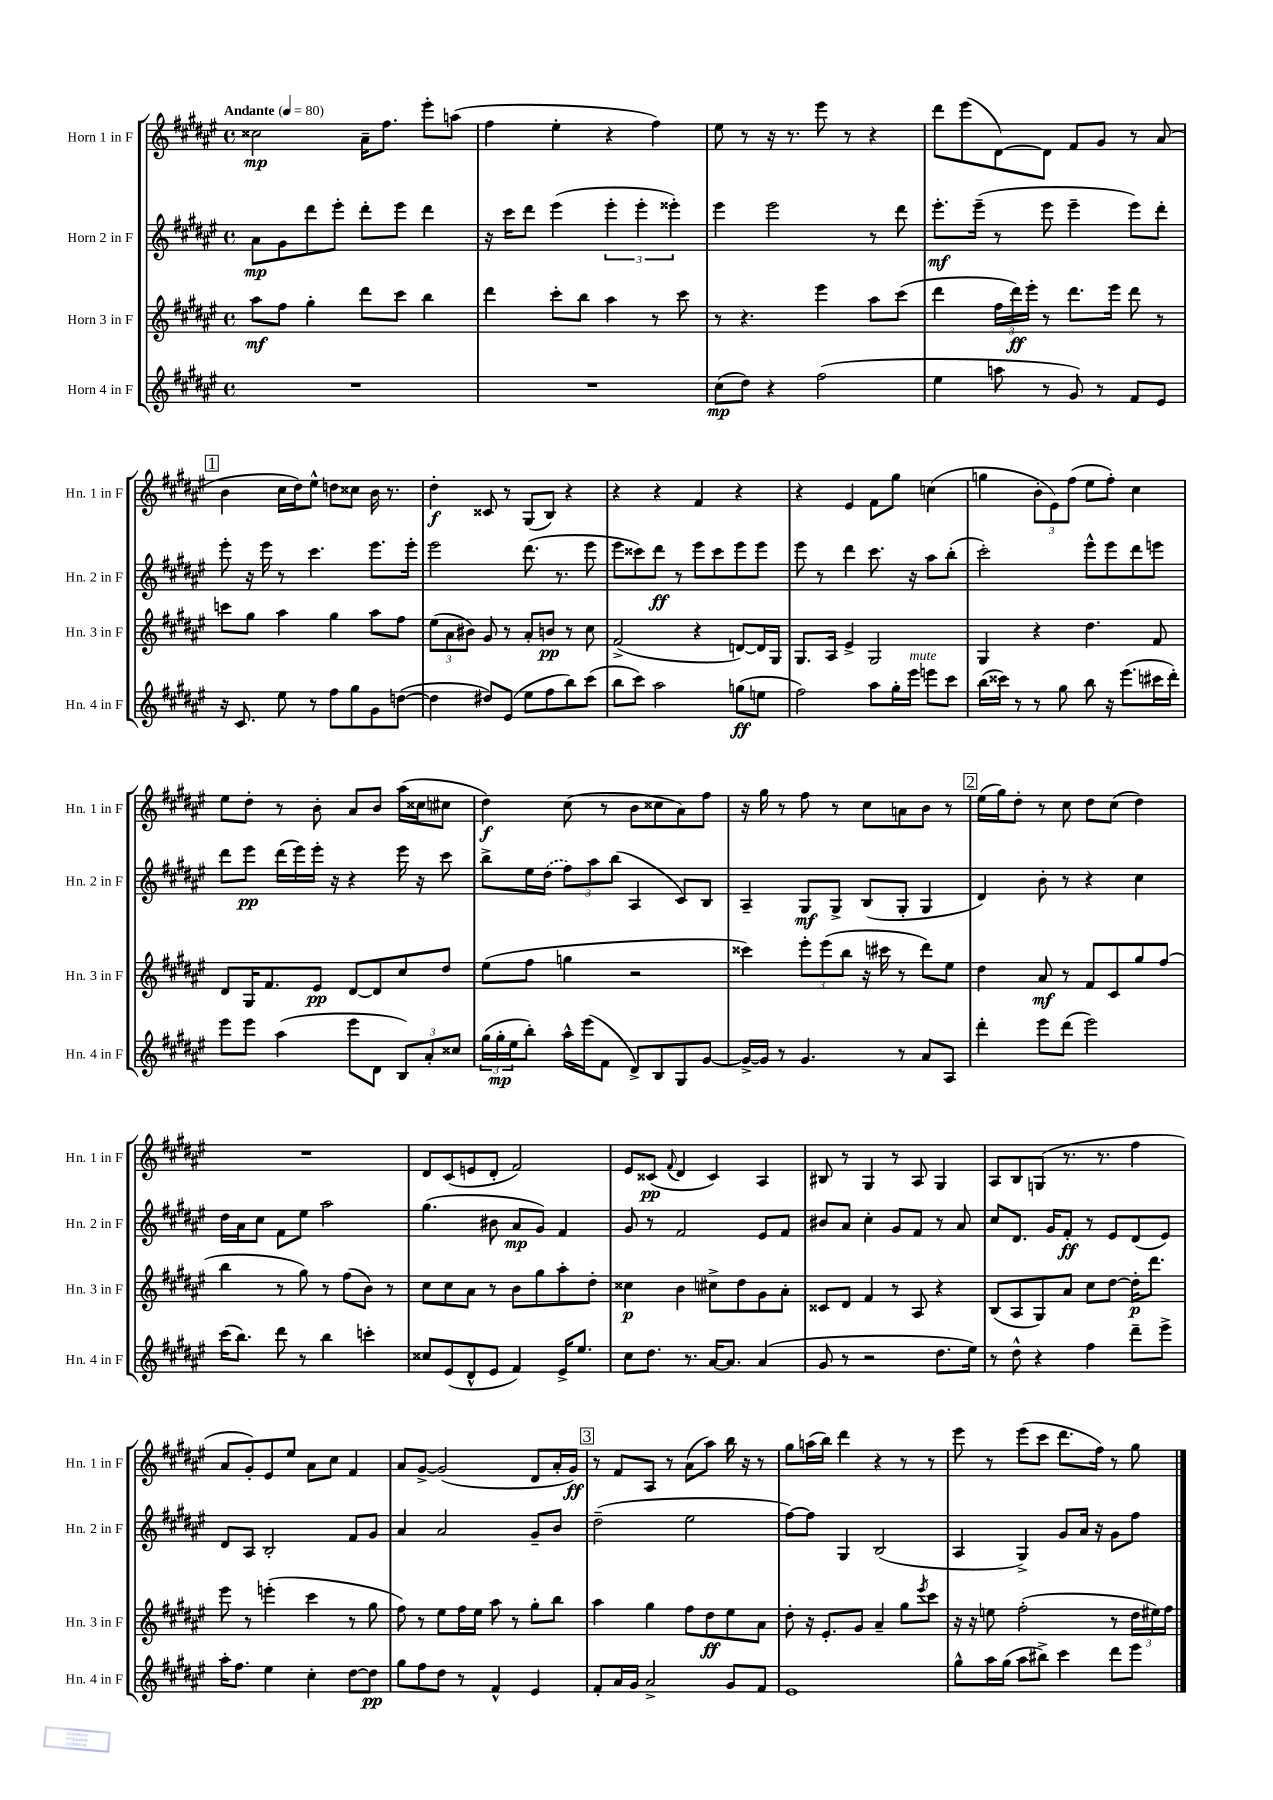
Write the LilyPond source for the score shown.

<<
\new StaffGroup <<
\new Staff = "s0" \with { instrumentName = "Horn 1 in F" shortInstrumentName = "Hn. 1 in F" } {
    \clef treble \key fis \major \defaultTimeSignature \time 4/4 \tempo "Andante" 4 = 80
    cisis''2\mp ais'16-- fis''8. eis'''8-. a''8( |
    fis''4 eis''4-. r4 fis''4) |
    eis''8 r8 r16 r8. eis'''8 r8 r4 |
    dis'''8 eis'''8( dis'8~) dis'8 fis'8 gis'8 r8 ais'8( |
    \mark \markup { \box "1" } b'4 cis''16 dis''16) eis''8-^ d''8 cisis''8 b'16 r8. |
    dis''4-.\f cisis'8 r8 gis8( b8) r4 |
    r4 r4 fis'4 r4 |
    r4 eis'4 fis'8 gis''8 c''4( |
    g''4 \tuplet 3/2 { b'8-. eis'8) fis''8( } eis''8 fis''8-.) cis''4 |
    eis''8 dis''8-. r8 b'8-. ais'8 b'8 ais''16( cisis''16 cis''8 |
    dis''4\f) cis''8( r8 b'8 cisis''8 ais'8) fis''8 |
    r16 gis''16 r8 fis''8 r8 cis''8 a'8 b'8 r8 |
    \mark \markup { \box "2" } eis''16( gis''16) dis''8-. r8 cis''8 dis''8 cis''8( dis''4) |
    R1 |
    dis'8 cis'8( e'8 dis'8-. fis'2) |
    eis'8 cisis'8\pp( \appoggiatura { fis'8 } dis'4 cisis'4) ais4 |
    bis8 r8 gis4 r8 ais8 gis4 |
    ais8 b8 g8( r8. r8. fis''4 |
    ais'8 gis'8-.) eis'8 eis''8 ais'8 cis''8 fis'4 |
    ais'8 gis'8~-> gis'2( dis'8 ais'16-. gis'16\ff) |
    \mark \markup { \box "3" } r8 fis'8 ais8 r8 ais'8( ais''8) b''16 r16 r8 |
    gis''8 a''16( b''16) dis'''4 r4 r8 r8 |
    eis'''8 r8 eis'''8( cis'''8 dis'''8. fis''16) r8 gis''8 \bar "|." |
}
\new Staff = "s1" \with { instrumentName = "Horn 2 in F" shortInstrumentName = "Hn. 2 in F" } {
    \clef treble \key fis \major \defaultTimeSignature \time 4/4
    ais'8\mp gis'8 dis'''8 eis'''8-. dis'''8-. eis'''8 dis'''4 |
    r16 cis'''16 dis'''8 eis'''4( \tuplet 3/2 { eis'''4-. eis'''4-. eisis'''4-.) } |
    eis'''4 eis'''2 r8 dis'''8 |
    eis'''8.-.\mf eis'''16--( r8 eis'''8 eis'''4-- eis'''8) dis'''8-. |
    \mark \markup { \box "1" } eis'''8-. r16 eis'''16 r8 cis'''4. eis'''8. eis'''16-. |
    eis'''2 dis'''8.( r8. eis'''8 |
    eis'''8 cisis'''8) dis'''8\ff r8 eis'''8 cisis'''8 eis'''8 eis'''8 |
    eis'''8 r8 dis'''4 cis'''8. r16 ais''8 b''8-.( |
    cis'''2-.) eis'''8-^ eis'''8 dis'''8 e'''8 |
    dis'''8 eis'''8\pp dis'''16( eis'''16) eis'''16-. r16 r4 eis'''16 r16 cis'''8 |
    b''8-> eis''16 \once \slurDashed dis''16( \tuplet 3/2 { fis''8) ais''8 b''8( } ais4 cis'8) b8 |
    ais4-- gis8\mf gis8-> b8( gis8-. gis4 |
    \mark \markup { \box "2" } dis'4) b'8-. r8 r4 cis''4 |
    dis''16 ais'16 cis''8 fis'8 eis''8 ais''2 |
    gis''4.( bis'8 ais'8\mp gis'8) fis'4 |
    gis'8 r8 fis'2 eis'8 fis'8 |
    bis'8 ais'8 cis''4-. gis'8 fis'8 r8 ais'8 |
    cis''8 dis'8. gis'16 fis'8-.\ff r8 eis'8 dis'8( eis'8) |
    dis'8 ais8 b2-. fis'8 gis'8 |
    ais'4 ais'2 gis'8-- b'8 |
    \mark \markup { \box "3" } dis''2--( eis''2 |
    fis''8~) fis''8 gis4 b2( |
    ais4 gis4->) gis'8 ais'16 r16 gis'8 fis''8 \bar "|." |
}
\new Staff = "s2" \with { instrumentName = "Horn 3 in F" shortInstrumentName = "Hn. 3 in F" } {
    \clef treble \key fis \major \defaultTimeSignature \time 4/4
    ais''8\mf fis''8 gis''4-. dis'''8 cis'''8 b''4 |
    dis'''4 cis'''8-. b''8 ais''4 r8 cis'''8 |
    r8 r4. eis'''4 ais''8 cis'''8( |
    dis'''4 \tuplet 3/2 { fis''16 dis'''16\ff) eis'''16-. } r8 dis'''8. eis'''16 dis'''8 r8 |
    \mark \markup { \box "1" } c'''8 gis''8 ais''4 gis''4 ais''8 fis''8 |
    \tuplet 3/2 { eis''8( ais'8 bis'8) } gis'8 r8 ais'8-. b'8\pp r8 cis''8 |
    fis'2->( r4 d'8~) d'16 gis16 |
    gis8. ais16 eis'4-> gis2 |
    gis4 r4 dis''4. fis'8 |
    dis'8 gis16 fis'8. eis'8\pp dis'8~ dis'8 cis''8 dis''8 |
    eis''8( fis''8 g''4 r2 |
    cisis'''4) \tuplet 3/2 { eis'''8-. eis'''8( b''8 } r16 cis'''16 r8 dis'''8) eis''8 |
    \mark \markup { \box "2" } dis''4 ais'8\mf r8 fis'8 cis'8 gis''8 fis''8( |
    b''4 r8 gis''8) r8 fis''8( b'8) r8 |
    cis''8 cis''8 ais'8 r8 b'8 gis''8 ais''8-. dis''8-. |
    cisis''4\p b'4 cis''8-> dis''8 gis'8 ais'8-. |
    cisis'8 dis'8 fis'4 r8 ais8 r4 |
    b8( ais8 gis8) ais'8 cis''8 dis''8~ dis''16-.\p dis'''8. |
    eis'''8 r8 e'''4-.( cis'''4 r8 gis''8 |
    fis''8) r8 eis''8 fis''16 eis''16 ais''8 r8 gis''8-. b''8 |
    \mark \markup { \box "3" } ais''4 gis''4 fis''8 dis''8\ff eis''8 ais'8 |
    dis''8-. r16 eis'8.-. gis'8 ais'4-- gis''8 \acciaccatura { eis'''8 } cis'''8 |
    r16 r16 e''8 fis''2-.( r8 \tuplet 3/2 { dis''16 eis''16) fis''16 } \bar "|." |
}
\new Staff = "s3" \with { instrumentName = "Horn 4 in F" shortInstrumentName = "Hn. 4 in F" } {
    \clef treble \key fis \major \defaultTimeSignature \time 4/4
    R1 |
    R1 |
    cis''8\mp( dis''8) r4 fis''2( |
    eis''4 a''8 r8 gis'8) r8 fis'8 eis'8 |
    \mark \markup { \box "1" } r16 cis'8. eis''8 r8 fis''8 gis''8 gis'8 d''8~( |
    d''4 dis''8) eis'8( eis''8 fis''8 b''8) cis'''8( |
    b''8 cis'''8) ais''2 g''8\ff( e''8 |
    fis''2) ais''8 gis''16-. eis'''16^\markup { \italic "mute" } e'''8 cis'''8 |
    b''16( cisis'''16) r8 r8 gis''8 b''8 r16 eis'''8.( cis'''16 dis'''16-.) |
    eis'''8 eis'''8 ais''4( eis'''8 dis'8 \tuplet 3/2 { b8) ais'8-. cisis''8 } |
    \tuplet 3/2 { gis''16( gis''16-.\mp eis''16 } b''8-.) ais''16-^ eis'''16( fis'8 dis'8->) b8 gis8 gis'8~ |
    gis'16~-> gis'16 r8 gis'4. r8 ais'8 ais8 |
    \mark \markup { \box "2" } dis'''4-. eis'''8 dis'''8( eis'''2) |
    cis'''16( b''8.) dis'''8 r8 b''4 c'''4-. |
    cisis''8 eis'8( dis'8-^ eis'8 fis'4) eis'16-> eis''8. |
    cis''8 dis''8. r8. ais'16~ ais'8. ais'4( |
    gis'8 r8 r2 dis''8. eis''16) |
    r8 dis''8-^ r4 fis''4 dis'''8-- eis'''8-> |
    ais''16-. fis''8. eis''4 cis''4-. dis''8~ dis''8\pp |
    gis''8 fis''8 dis''8 r8 fis'4-^ eis'4 |
    \mark \markup { \box "3" } fis'8-. ais'16 gis'16 ais'2-> gis'8 fis'8 |
    eis'1 |
    gis''8-^ ais''16 gis''16( ais''8 bis''8->) cis'''4 dis'''8 eis'''8 \bar "|." |
}
>>
>>
\layout { \context { \Score \remove "Bar_number_engraver" } }
